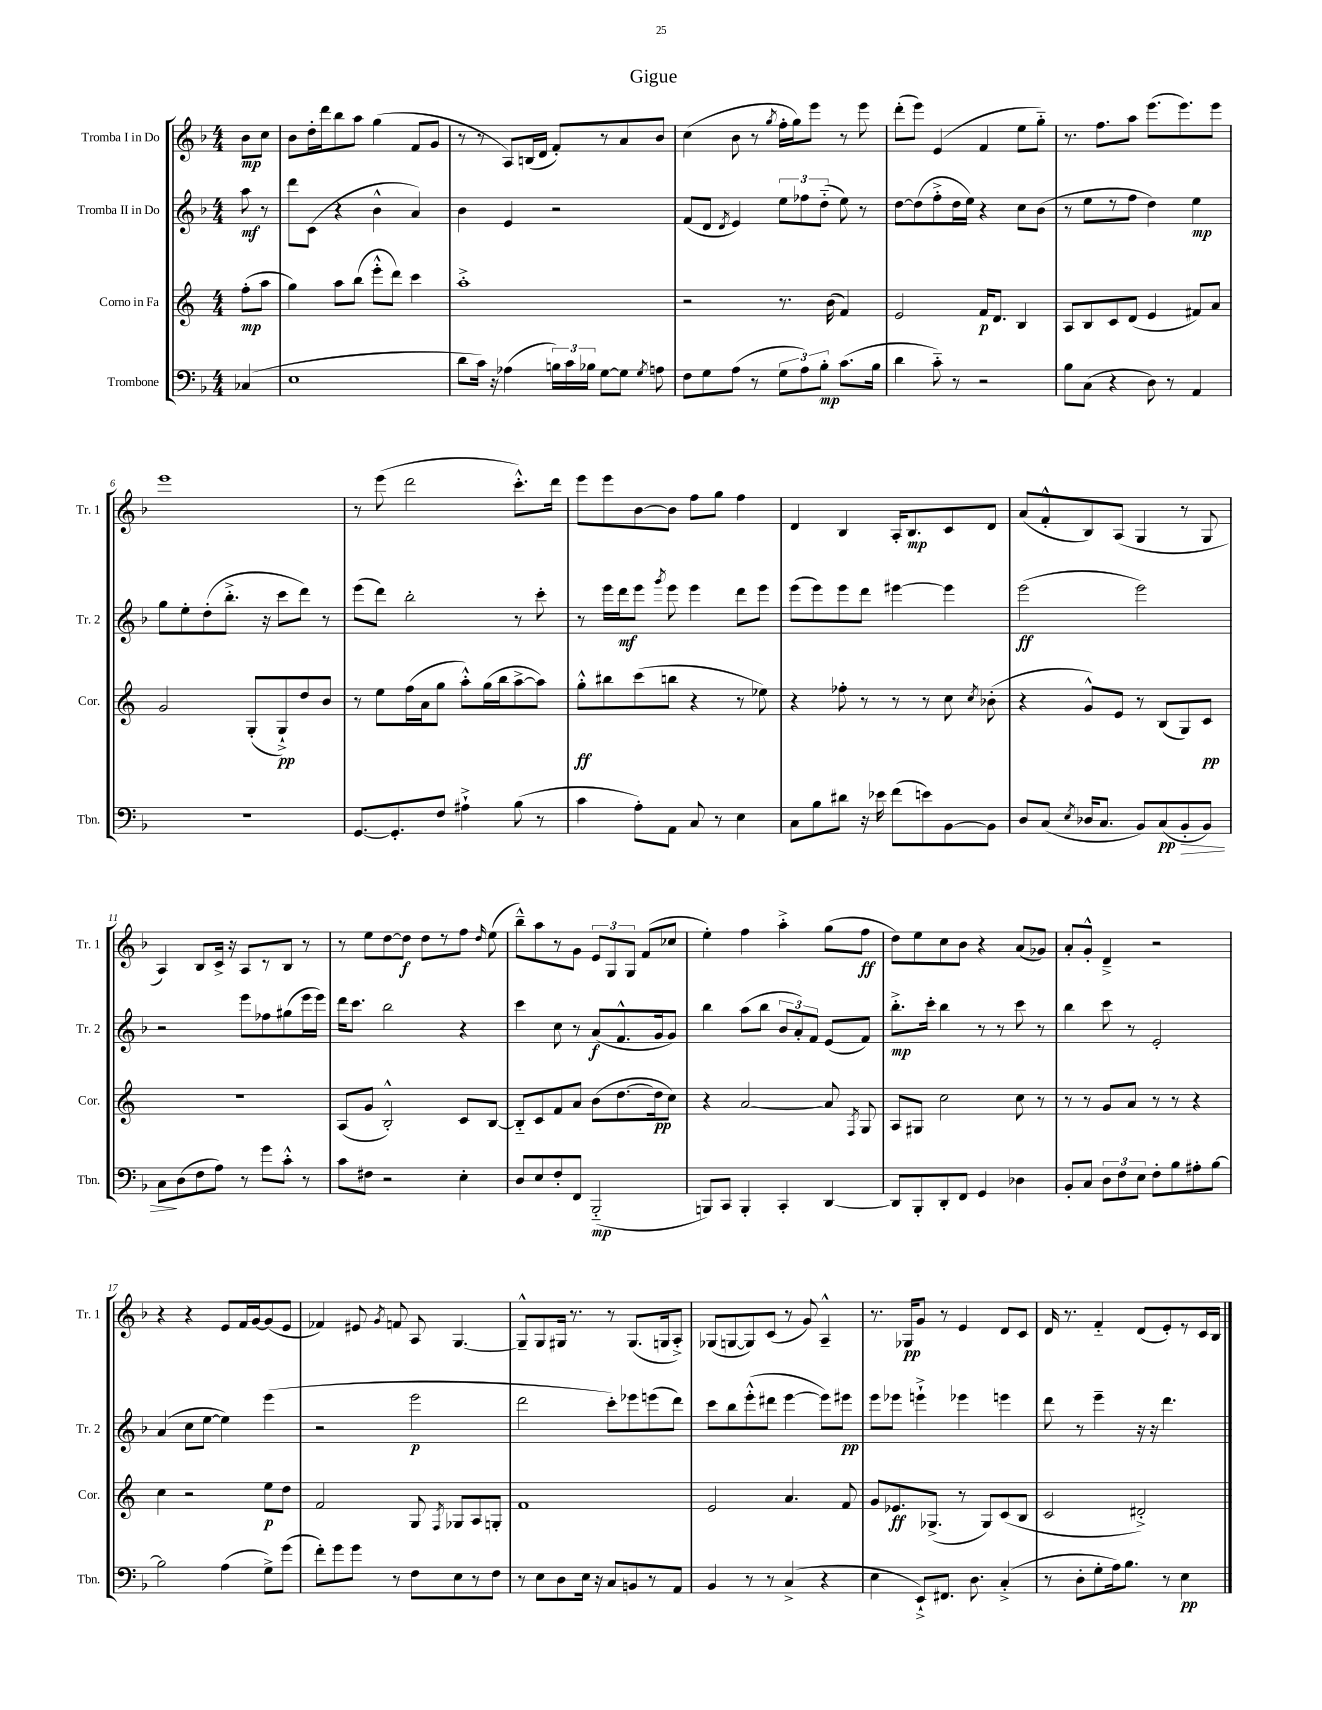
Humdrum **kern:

**kern	**kern	**kern	**kern
*staff4	*staff3	*staff2	*staff1
*clefF4	*clefG2	*clefG2	*clefG2
*k[b-]	*k[]	*k[b-]	*k[b-]
*M4/4	*M4/4	*M4/4	*M4/4
(4C-/	(8ff'\L	8aa\	8b-\L
.	8aa\J	8r	8cc\J
=	=	=	=
1E	4gg\)	8ddd\L	8b-\L
.	.	(8c\J	16dd'\L
.	.	.	16ddd\J
.	8aa\L	4r	8bb-\
.	(8bb\J	.	8aa\J
.	8eee'^^\L	4b-^^\	(4gg\
.	8ddd\J)	.	.
.	4ccc\	4a/)	8f/L
.	.	.	8g/J
=	=	=	=
8d\L	1aa'^	4b-\	8r
16c\Jk)	.	.	8r
16r	.	.	.
(4A-\	.	4e/	8A/L)
.	.	.	(16B/L
.	.	.	16d/JJ
24B\LL)	.	2r	8f'/L)
24c\	.	.	.
24B-\JJ	.	.	.
[8G\L	.	.	8r
8G\]J	.	.	8a/
8qG/	.	.	.
8A\	.	.	8b-/J
=	=	=	=
8F\L	2r	(8f/L	(4cc\
8G\	.	8d/J	.
.	.	8qd/	.
(8A\J	.	4e/)	8b-\
8r	.	.	8r
.	.	.	8qgg/
12G\L	8.r	12ee\L	16ff'\LL
.	.	.	16gg\J)
12A\)	.	12ff-\	.
.	.	.	8eee\J
12B-'\J	.	(12dd'~\J	.
.	(16b\	.	.
(8.c\L	4f/)	8ee\)	8r
.	.	8r	8eee\
16B-\Jk	.	.	.
=	=	=	=
4d\	2e/	[8dd\L	(8ddd'\L
.	.	(8dd\]	8eee\J)
8c'~\)	.	8ff'^\	(4e/
8r	.	16dd\L	.
.	.	16ee\JJ)	.
2r	16f/LK	4r	4f/
.	8.d/J	.	.
.	4B/	8cc\L	8ee\L
.	.	(8b-\J	8gg'~\J)
=	=	=	=
8B-\L	8A/L	8r	8.r
(8C\J	8B/	8ee\L	.
.	.	.	8.ff\L
4r	8c/	8r	.
.	(8d/J	8ff\J	8aa\J
8D\)	4e/	4dd\)	(8.eee\L
8r	.	.	.
.	.	.	8.eee\)
4AA/	8f#/L)	4ee\	.
.	8a/J	.	8eee\J
=	=	=	=
1r	2g/	8gg\L	1eee
.	.	8ee'\	.
.	.	(8dd'\	.
.	.	8.bb-'^\J	.
.	(8G'/L	.	.
.	.	16r	.
.	8G`^/)	8ccc\L	.
.	8dd/	8ddd\J)	.
.	8b/J	8r	.
=	=	=	=
[8.GG/L	8r	(8eee\L	8r
.	8ee\L	8ddd\J)	(8eee\
8.GG'/]	.	.	.
.	(16ff\L	2bb-'\	2ddd\
.	16a\J	.	.
8F/J	8gg\J	.	.
4A#`^\	8aa'^^\L)	.	.
.	(16gg\L	.	.
.	16bb\J	.	.
(8B-\	[8aa^\	8r	8.ccc'^^\L)
8r	8aa\]J)	8ccc'\	.
.	.	.	16ddd\Jk
=	=	=	=
4c\	8gg'^^\L	8r	8eee\L
.	8bb#\	16eee\LL	8eee\
.	.	16ddd\J	.
8A'\L)	(8ccc\	8eee\J	[8b-\
.	.	8qggg/	.
8AA\J	8bb\J	8eee\	8b-\]J
8C/	4r	4eee\	8ff\L
8r	.	.	8gg\J
4E\	8r	8ddd\L	4ff\
.	8ee-\)	8eee\J	.
=	=	=	=
8C\L	4r	(8eee\L	4d/
8B-\	.	8eee\)	.
8d#\J	8ff-'\	8eee\	4B-/
16r	8r	8ddd\J	.
16e-\	.	.	.
(8f\L	8r	[4eee#\	16A'/LK
.	.	.	8.B-/
8e\)	8r	.	.
[8BB-\	8cc\	4eee#\]	8c/
.	8qcc/	.	.
8BB-\]J	(8b-'\	.	8d/J
=	=	=	=
8D/L	4r	(2eee\	(8a/L
(8C/J	.	.	8f'^^/
8qE/	.	.	.
16D-/LK	8g^^/L)	.	8B-/)
8.C/J	.	.	.
.	8e/J	.	(8A/J
8BB-/L)	8r	2eee\)	4G/
(8C/	(8B/L	.	.
8BB-'/	8G/)	.	8r
8BB-/J)	8c/J	.	8G/
=	=	=	=
8C\L	1r	2r	4A/)
(8D\	.	.	.
8F\	.	.	8B-/L
8A\J)	.	.	16c^/Jk
.	.	.	16r
8r	.	8eee\L	8A/L
8g\L	.	8ff-\	8r
8c'^^\J	.	(8gg#\	8B-/J
8r	.	16eee\L	8r
.	.	16eee\JJ)	.
=	=	=	=
8c\L	(8A/L	16ddd\LK	8r
.	.	8.ccc\J	.
8F#\J	8g/J	.	8ee\L
2r	2B'^^/)	2bb-\	[8dd\
.	.	.	8dd\]J
.	.	.	8dd\L
.	.	.	8r
4E'\	8c/L	4r	8ff\J
.	.	.	16qqdd/
.	[8B/J	.	(8ee\
=	=	=	=
8D/L	8B'~/]L	4ccc\	8bb-~^^\L)
8E/	8c/	.	8aa\
8F'/	8f/	8cc\	8r
8FF/J	8a/J	8r	8g\J
(2BBB-'~/	(8b\L	(8a/L	12e/L
.	.	.	12G/
.	[8.dd\	8.f^^/	.
.	.	.	12G/J
.	.	.	(8f/L
.	16dd\]k	16g/k	.
.	8cc\J)	8g/J)	8cc-/J
=	=	=	=
8BBB/L)	4r	4bb-\	4ee'\)
8CC/J	.	.	.
4BBB'/	[2a/	(8aa\L	4ff\
.	.	8bb-\J	.
4CC'/	.	12b-/L	4aa'^\
.	.	12a'/)	.
.	.	12f/J	.
[4DD/	8a/]	(8e/L	(8gg\L
.	8qF/	.	.
.	8G/	8f/J)	8ff\J
=	=	=	=
8DD/]L	8A/L	8.bb-'^\L	8dd\L)
8BBB-'/	8G#/J	.	8ee\
.	.	16ccc'\Jk	.
8DD'/	2cc\	4bb-\	8cc\
8FF/J	.	.	8b-\J
4GG/	.	8r	4r
.	.	8r	.
4D-\	8cc\	8ccc\	(8a/L
.	8r	8r	8g-/J)
=	=	=	=
8BB-'/L	8r	4bb-\	8a'/L
8C/J	8r	.	8g'^^/J
12D\L	8g/L	8ccc\	4d~^/
12F\	.	.	.
.	8a/J	8r	.
12E\J	.	.	.
8F'\L	8r	2e'/	2r
8B-\	8r	.	.
8A#'\	4r	.	.
[8B-\J	.	.	.
=	=	=	=
2B-\]	4cc\	(4a/	4r
.	2r	8cc\L	4r
.	.	[8ee\J	.
(4A\	.	4ee\])	8e/L
.	.	.	16f/L
.	.	.	[16g/J
8G^\L)	8ee\L	(4eee\	(8g/]
(8g\J	8dd\J	.	8e/J
=	=	=	=
8f'\L)	2f/	2r	4f-/)
8g\	.	.	.
8g\J	.	.	8e#/
.	.	.	8qg/
8r	.	.	8f/
8F\L	8G/	2eee\	8A/
.	8qF/	.	.
8E\	8G-/L	.	[4.G/
8r	8A/	.	.
8F\J	8G'/J	.	.
=	=	=	=
8r	1f	2ddd\	8G~^^/]L
8E\L	.	.	8G/
8D\	.	.	16G#/Jk
.	.	.	8.r
16E\Jk	.	.	.
16r	.	.	.
8C/L	.	8ccc'\L)	8r
8BB/	.	8eee-\	(8.G#/L
8r	.	(8eee\	.
.	.	.	16G/k
8AA/J	.	8ddd\J)	8A'^/J)
=	=	=	=
4BB-/	2e/	8ccc\L	(8G-/L
.	.	8bb-\	[8G/
8r	.	(8eee'^^\	8G/])
8r	.	8ddd#\J	(8c/J
(4C^/	4.a/	[4eee\	8r
.	.	.	8g/)
4r	.	8eee\]L)	4A~^^/
.	8f/	8eee#\J	.
=	=	=	=
4E\	8g/L	8eee\L	8.r
.	8.e-/	8eee-\J	.
.	.	.	16G-/LK
8EE`^/L)	.	4eee`^\	8g/J
.	(8.G-^/J	.	.
8.FF#/J	.	.	8r
.	8r	4eee-\	4e/
8.D\	.	.	.
.	8G-/L)	.	.
(4C'^/	(8c/	4eee\	8d/L
.	8B/J	.	8c/J
=	=	=	=
8r	2c/	8ddd\	16d/
.	.	.	8.r
8D'\L	.	8r	.
8G'\	.	4eee~\	4f'~/
16A\k)	.	.	.
8.B-\J	.	.	.
.	2d#'^/)	16r	(8d/L
.	.	16r	.
8r	.	4.ddd\	8e'/)
4E\	.	.	8r
.	.	.	16c/L
.	.	.	16B-/JJ
==	==	==	==
*-	*-	*-	*-
